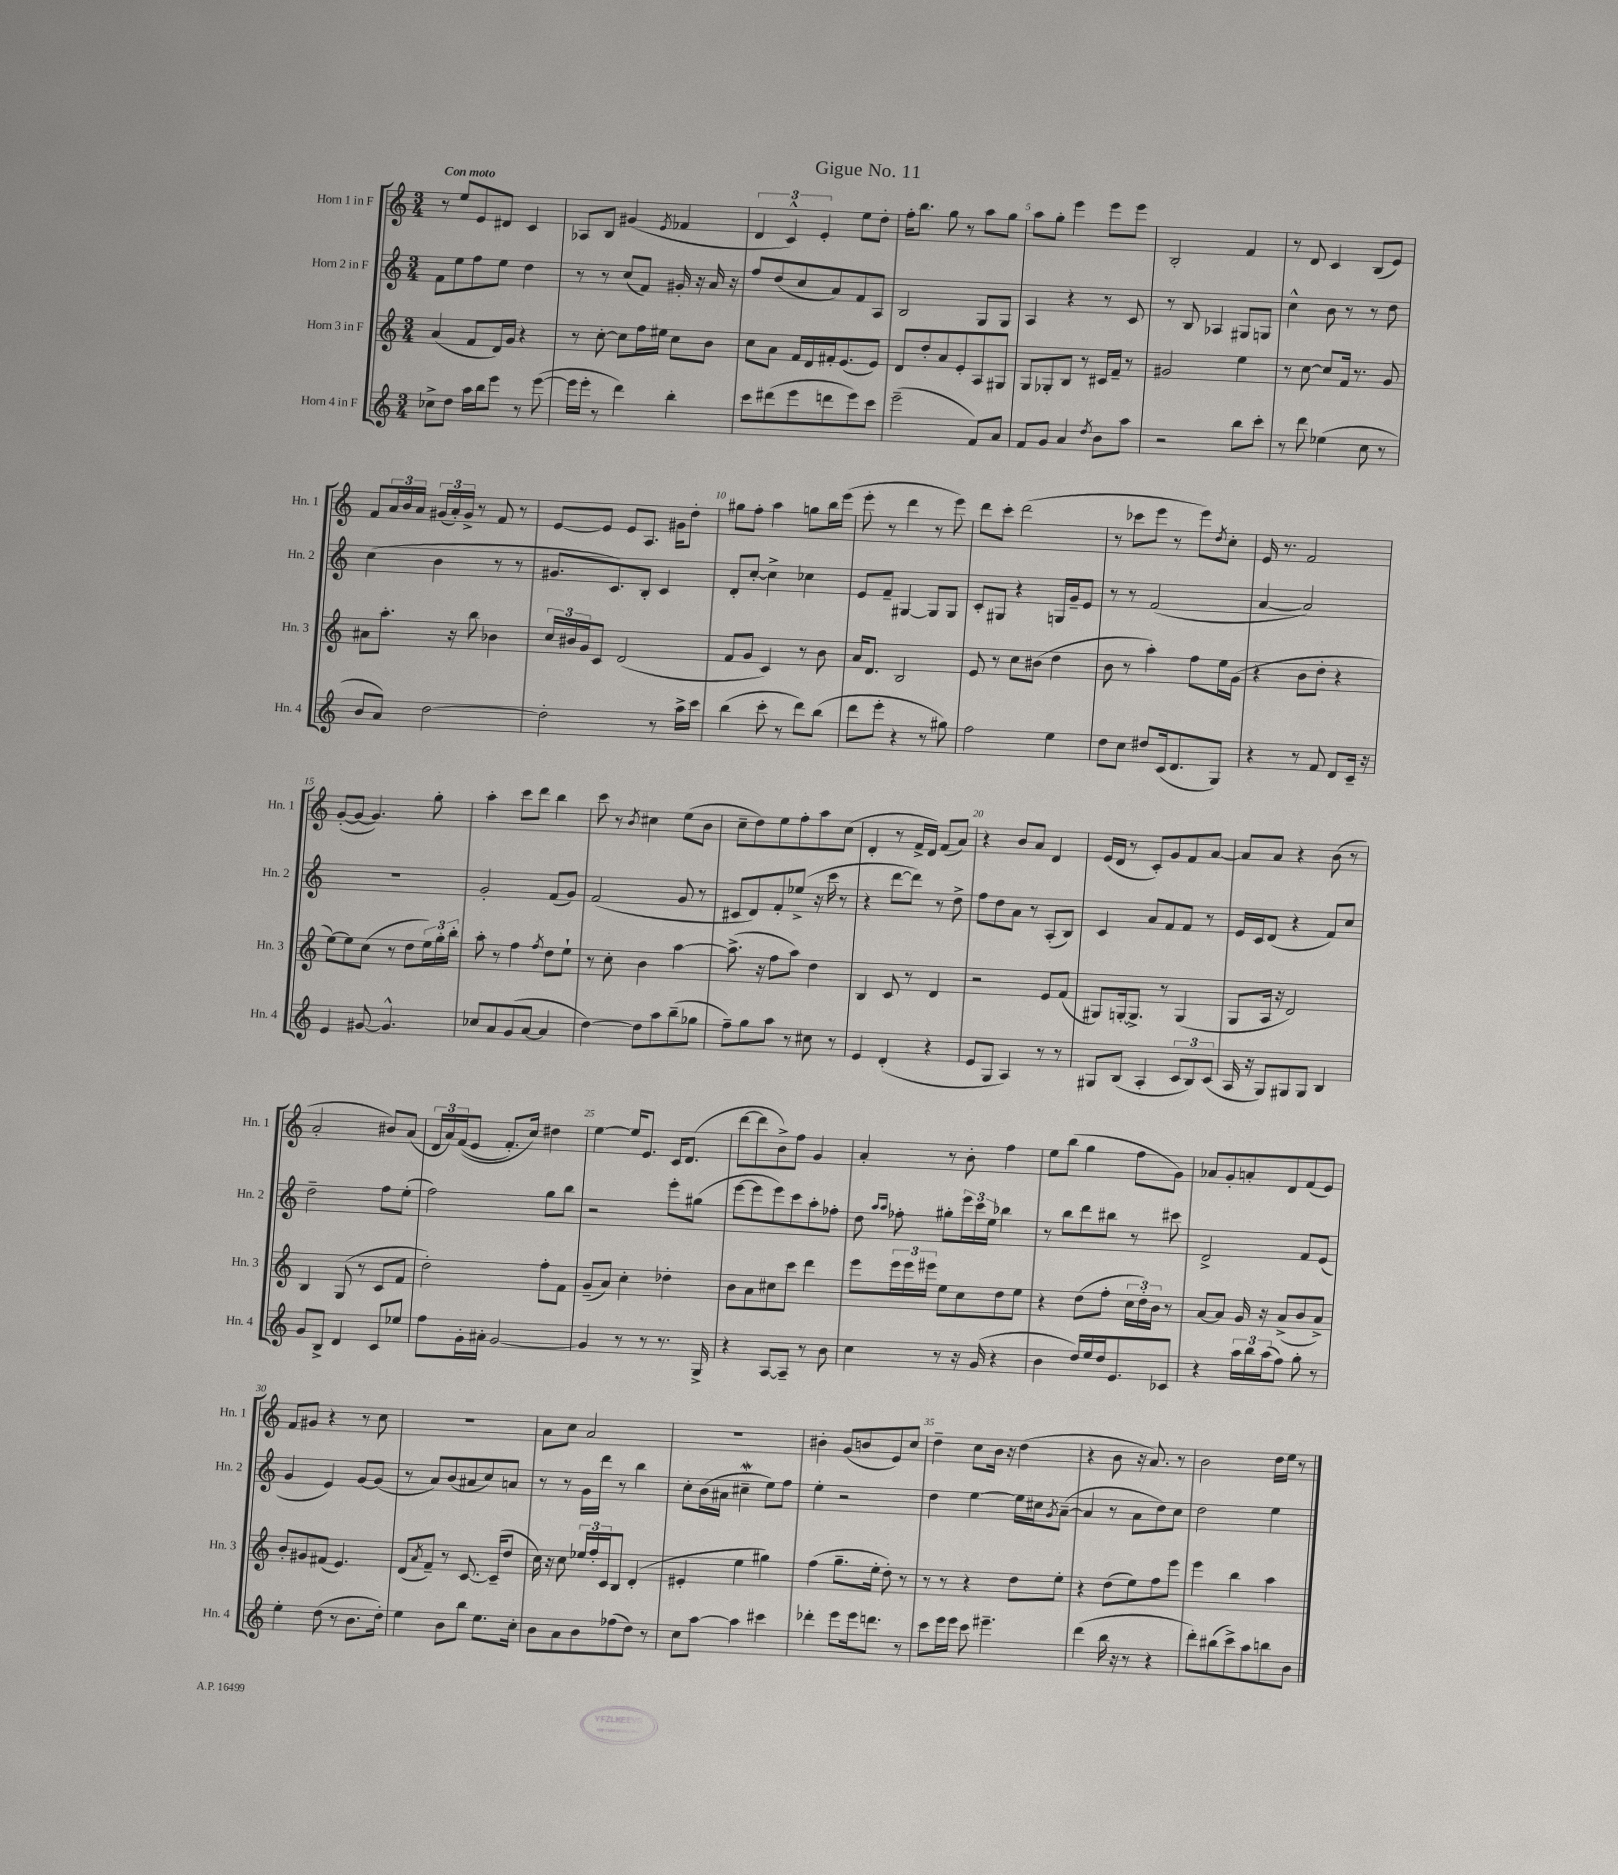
\header { title = "Gigue No. 11" }
<<
\new StaffGroup <<
\new Staff = "s0" \with { instrumentName = "Horn 1 in F" shortInstrumentName = "Hn. 1" } {
    \clef treble \key c \major \numericTimeSignature \time 3/4 \tempo "Con moto"
    r8 e''8 e'8 dis'8 c'4 |
    aes8 b8 gis'4( \acciaccatura { e'8 } fes'4 |
    \tuplet 3/2 { d'4 c'4-^) e'4-. } e''8 d''8-. |
    f''16-. b''8. g''8 r8 a''8 g''8 |
    a''8 g''8-. e'''4 e'''8 e'''8 |
    b2-. f'4 |
    r8 d'8 c'4 b8( e'8) |
    f'8 \tuplet 3/2 { a'16 b'16 a'16 } \tuplet 3/2 { gis'16( a'16-.) gis'16-> } r8 f'8 r8 |
    e'8~ e'8 e'8 a8. gis'16 d''8-. |
    gis''8 f''8-. a''4 g''8 b''16 e'''16( |
    e'''8-. r8 d'''4 r8 e'''8) |
    d'''8 c'''8-. d'''2( |
    r8 ces'''8 e'''8 r8 e'''8) \acciaccatura { d''8 } c''8-. |
    e'16 r8. f'2 |
    g'8~-.( g'8~ g'4.) g''8-. |
    a''4-. c'''8 d'''8 b''4 |
    c'''8 r8 \acciaccatura { b'8 } cis''4 e''8( b'8 |
    c''8-- d''8) e''8 f''8-. a''8 c''8( |
    d'4-. r8 f'16-> d'16) f'8( a'8) |
    r4 b'8 a'8 d'4 |
    e'16( d'16 r8 c'8-.) g'8 f'8 a'8~ |
    a'8 a'8 r4 b'8( r8 |
    a'2-. bis'8) a'8( |
    \tuplet 3/2 { d'16 a'16) f'16(\( } e'8 f'8.-.) c''16\) dis''4 |
    e''4~ e''16 e'8. c'16 d'8.( |
    d'''8~ d'''8 b'8->) f''8 g'4 |
    a'4-. r8 b'8-. f''4 |
    e''8 b''8( g''4 f''8 g'8) |
    aes'8 g'8-. a'8-. d'8 f'8( e'8) |
    f'8 gis'8 r4 r8 c''8 |
    R2. |
    a'8 c''8 a'2 |
    R2. |
    bis'4-. g'8( b'8 e'8) c''8 |
    d''4-- c''8 b'16 r16 d''4( |
    r4 b'8 r16 a'8.) r8 |
    b'2 d''16 e''16 r8 \bar "|." |
}
\new Staff = "s1" \with { instrumentName = "Horn 2 in F" shortInstrumentName = "Hn. 2" } {
    \clef treble \key c \major \numericTimeSignature \time 3/4
    f'8 e''8 f''8 e''8 d''4 |
    r8 r8 c''8( f'8) gis'16-. r16 a'16 r16 |
    f''8 d''8( c''8 a'8) f'8 a8 |
    b2 g8 g8 |
    a4 r4 r8 c'8 |
    r8 b8 aes4 gis8 g8 |
    c''4-^ b'8 r8 r8 d''8 |
    c''4( b'4 r8 r8 |
    gis'8. c'8.) b8-. c'4 |
    d'8-. c''8~-. c''4-> ces''4 |
    e'8 f'8-- gis4~ gis8 gis8 |
    c'8-. gis8 r4 g16 g'16-- e'8 |
    r8 r8 f'2( |
    a'4~ a'2) |
    R2. |
    g'2-. f'8( g'8) |
    f'2( g'8 r8 |
    cis'8 d'8) f'8-. ees''8->( r16 c'''16 r8 |
    r4 d'''8~ d'''8) r8 d''8-> |
    f''8 d''8 a'8 r8 a8-.( b8) |
    c'4 a'8 f'8 f'8 r8 |
    e'16 c'16 d'8( r4 f'8) c''8 |
    d''2-- f''8 e''8-.( |
    f''2) g''8 b''8 |
    r2 e'''8-. gis''8( |
    e'''8~ e'''8 e'''8) c'''8 a''8-. fes''8-. |
    d''8 \grace { a''16 a''16 } fes''8-. gis''8-. \tuplet 3/2 { e'''16 c'''16 e''16 } bes''4 |
    r8 b''8 d'''8 bis''8 r8 cis'''8 |
    d'2-> f'8 e'8( |
    g'4 e'4) g'8~ g'8( |
    r8 a'8) b'8( ais'8 c''8) a'8 |
    r8 r8 g'16 d'''16 r8 b''4 |
    c''8-. b'16( ais'16 cis''4--\mordent e''8) f''8 |
    e''4-. r2 |
    d''4 e''4~ e''16 cis''16 \acciaccatura { g'8 } a'8~--( |
    a'4 r8 a'8 d''8) c''8 |
    d''2 e''4 \bar "|." |
}
\new Staff = "s2" \with { instrumentName = "Horn 3 in F" shortInstrumentName = "Hn. 3" } {
    \clef treble \key c \major \numericTimeSignature \time 3/4
    a'4( f'8 d'16) g'16 r4 |
    r8 c''8~-. c''8 f''16 eis''16 c''8 b'8 |
    c''8 a'8 f'16 d'16 fis'16-. e'8.( e'8) |
    d'8 d''8-. a'8 e'8-. a8 gis8 |
    g8 ges8-. b8 r8 cis'16 f'16-- r8 |
    gis'2 e''4 |
    r8 c''8~ c''8 f'16 r8. g'8 |
    ais'8 a''8.-. r16 b''8 bes'4 |
    \tuplet 3/2 { c''16 bis'16 g'16 } c'8 d'2( |
    f'8 g'8 c'4) r8 b'8 |
    a'16 d'8. b2 |
    e'8 r8 c''8 bis'8( d''4 |
    b'8 r8 a''4-.) f''8 e''16 g'16( |
    r4 b'8 d''8-. r4 |
    e''8~) e''8 c''8( r8 d''8 \tuplet 3/2 { e''16) g''16-. b''16-. } |
    a''8-. r8 f''4 \acciaccatura { f''8 } d''8 e''8-! |
    r8 c''8-. b'4 a''4~ |
    a''8.->( r16 f''8 a''8) d''4 |
    b4 c'8 r8 d'4 |
    r2 e'8 f'8( |
    gis8) g16~-. g8.-> r8 g4( |
    g8 a16 r16 d'2) |
    b4 g8( r8 c'8 f'8 |
    d''2-.) f''8-. f'8 |
    g'8--( a'8) c''4-. des''4-. |
    b'8 a'8 cis''8 c'''8 d'''4 |
    e'''8 \tuplet 3/2 { e'''16 e'''16 eis'''16 } e''8 c''8 d''8 e''8 |
    r4 d''8( f''8-. \tuplet 3/2 { c''16 d''16-.) b'16 } r8 |
    a'8~ a'8 g'16 r16 a'8->( b'8 a'8->) |
    b'8-. gis'8 fis'8( e'4.) |
    d'8( \acciaccatura { a'8 } f'8--) r8 c'8.~ c'16--( d''8 |
    c''16) r16 c''8 \tuplet 3/2 { ees''16 f''16-. c'16 } b8 d'4-.( |
    eis'4-. e''4 gis''4) |
    f''4( g''8.-- e''16-. d''8-.) r8 |
    r8 r8 r4 d''8 e''8-. |
    r4 d''8( e''8) f''8 e'''8 |
    e'''4 b''4 a''4 \bar "|." |
}
\new Staff = "s3" \with { instrumentName = "Horn 4 in F" shortInstrumentName = "Hn. 4" } {
    \clef treble \key c \major \numericTimeSignature \time 3/4
    ces''8-> d''8 a''16 b''16 e'''8 r8 e'''8~( |
    e'''16 e'''16-. r8 d'''4) b''4-. |
    c'''8 dis'''8( e'''8 d'''8 e'''8) c'''8 |
    e'''2--( f'8) a'8 |
    f'8 g'8 a'4 \acciaccatura { d''8 } b'8 a''8 |
    r2 b''8 c'''8-. |
    r8 d'''8 ees''4( c''8 r8 |
    b'8 a'8) d''2~ |
    d''2-. r8 a''16-> c'''16 |
    b''4( c'''8-. r8 d'''8) b''8( |
    d'''8 e'''8-. r4 r8 gis''8) |
    f''2 e''4 |
    d''8 c''8 dis''8 c'16( d'8. g8) |
    r4 r8 f'8 d'8 c'16-- r16 |
    e'4 gis'8~ gis'4.-^ |
    ces''8 a'8 g'8( a'8~ a'4 |
    d''4~) d''8 a''8 b''8--( ges''8 |
    f''8--) g''8 a''8 r8 cis''8 r8 |
    e'4 d'4-.( r4 |
    e'8 g8 a4) r8 r8 |
    gis8 b8( a4-. \tuplet 3/2 { c'8 b8) c'8( } |
    a16 r16 g8) gis8 gis8 b4 |
    g'8 b8-> d'4 c'8 ees''8 |
    f''8 g'16-. ais'16-. g'2~ |
    g'4 r8 r8 r8. g16-> |
    r4 a8~ a8-- r8 b'8 |
    c''4 r8 r16 g'16( r4 |
    b'4 d''16) e''16 d''16 e'8. ces'8 |
    r4 \tuplet 3/2 { a''16 b''16 a''16( } f''8) g''8-. r8 |
    e''4-. d''8( r8 b'8. d''16-.) |
    e''4 b'8 b''8 e''8. c''16-. |
    b'8 a'8 b'8 fes''8( d''8) r8 |
    c''8 a''8~ a''4 cis'''4 |
    des'''4-. e'''8 e'''16 d'''8. r8 |
    c'''8 e'''16 e'''16 c'''8 eis'''4.-- |
    d'''4( b''16 r16 r8 r4 |
    d'''8-.) bis''8( c'''8->) a''8 b''8 b'8 \bar "|." |
}
>>
>>
\layout { \context { \Score \override BarNumber.break-visibility = ##(#f #t #t) barNumberVisibility = #(every-nth-bar-number-visible 5) } }
